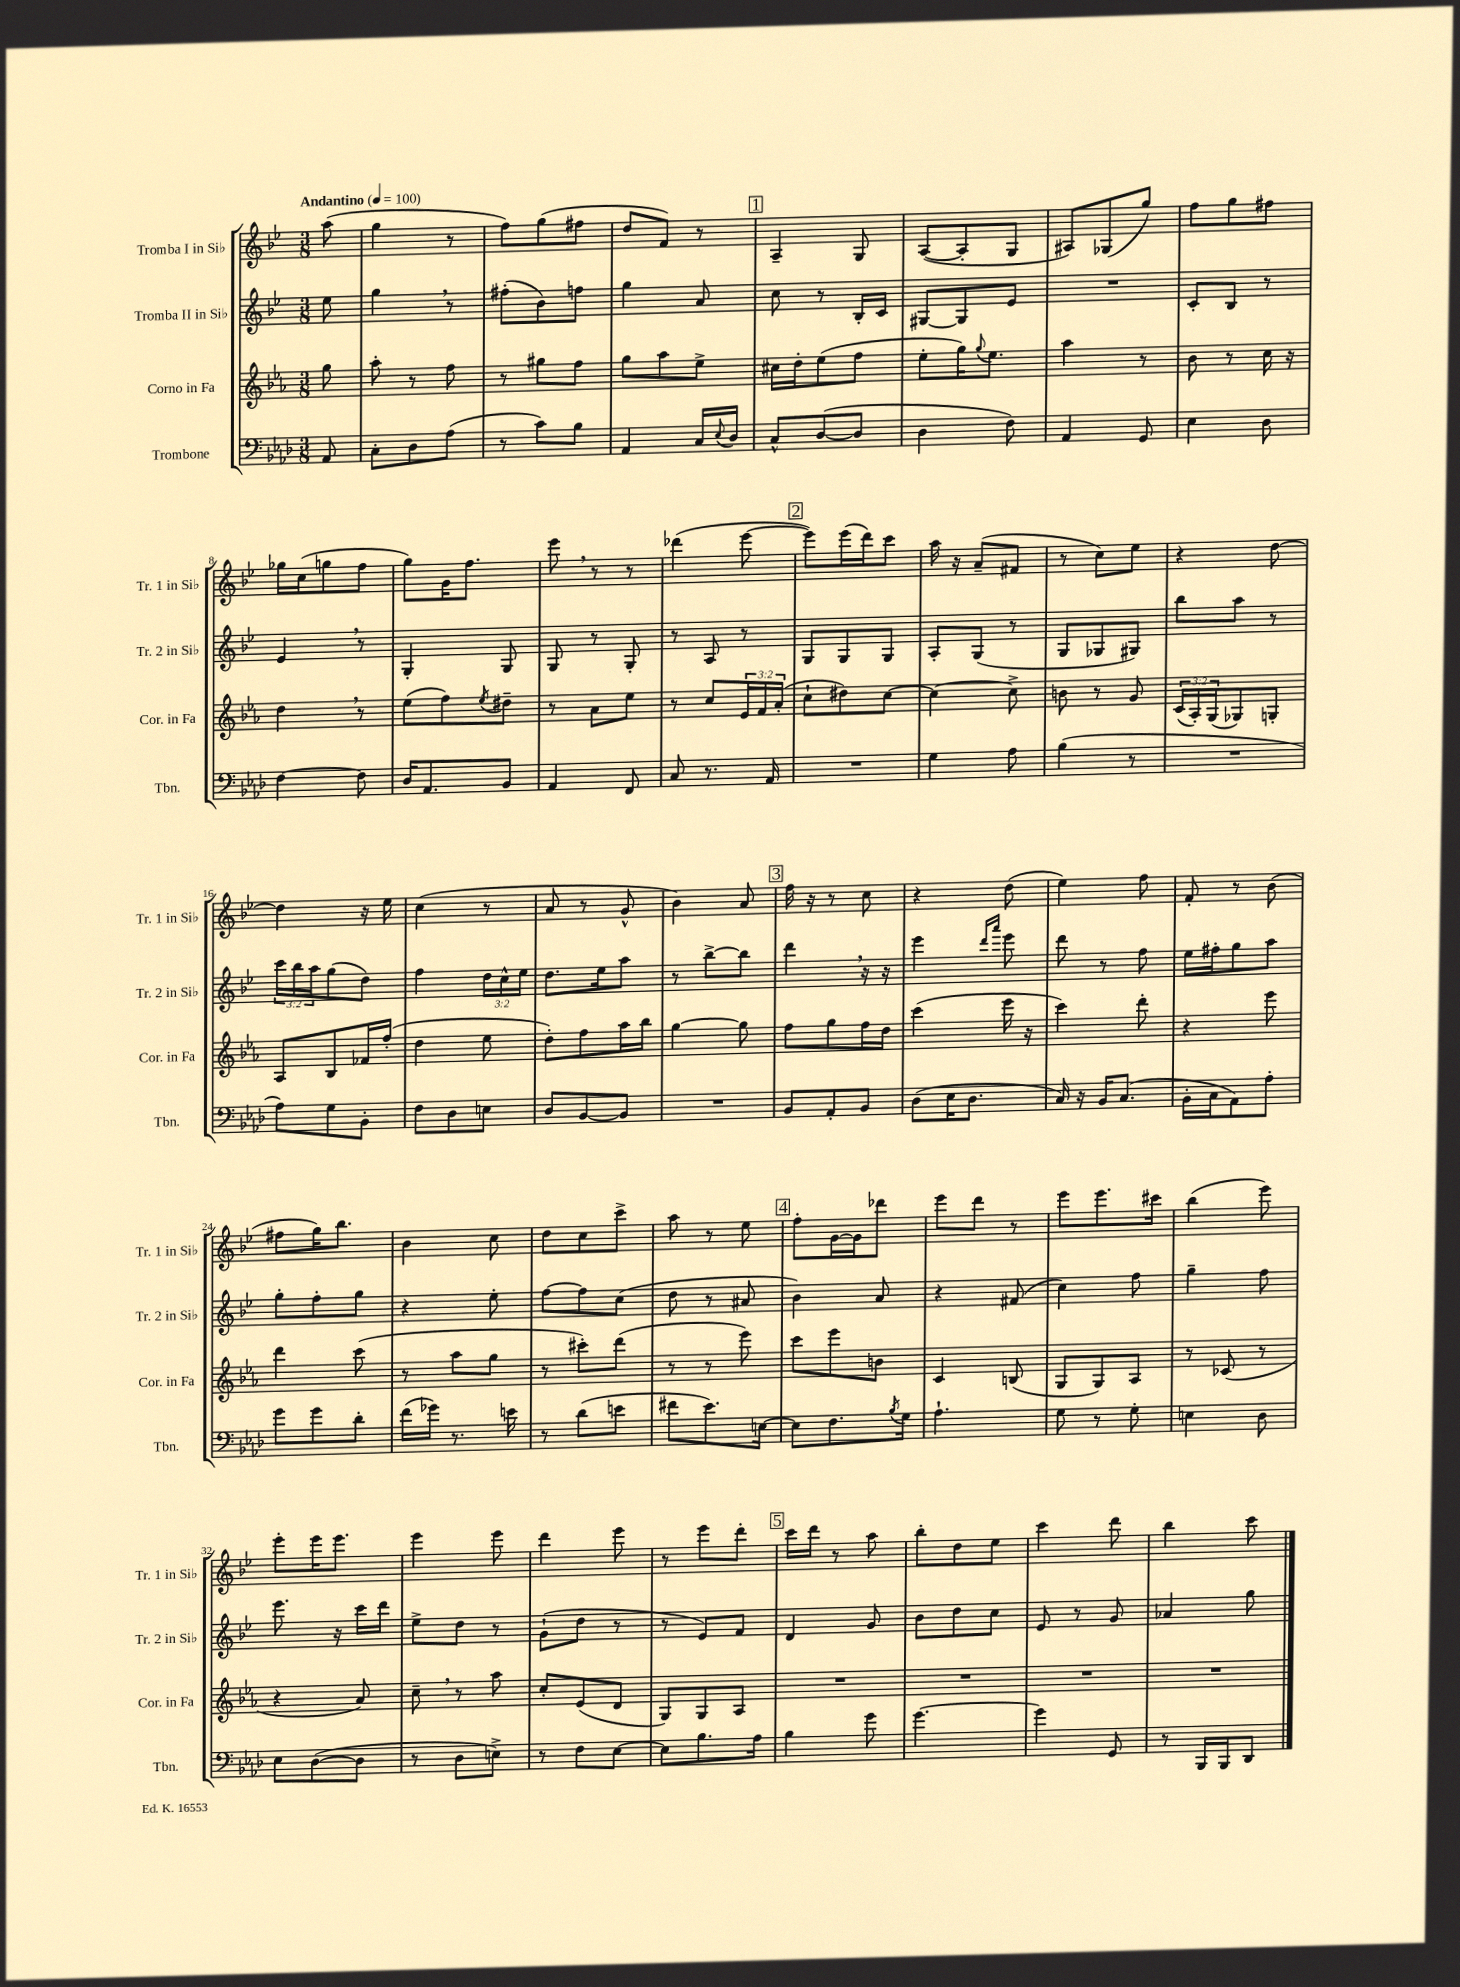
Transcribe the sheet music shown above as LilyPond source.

<<
\new StaffGroup <<
\new Staff = "s0" \with { instrumentName = "Tromba I in Sib" shortInstrumentName = "Tr. 1 in Sib" } {
    \clef treble \key bes \major \numericTimeSignature \time 3/8 \partial 8 \tempo "Andantino" 4 = 100
    a''8( |
    g''4 r8 |
    f''8) g''8( fis''8 |
    d''8 f'8) r8 |
    \mark \markup { \box "1" } a4-- g8 |
    a8~( a8-. g8 |
    ais8) ges8( g''8) |
    f''8 g''8 fis''8 |
    ges''16 c''16( g''8 f''8 |
    g''8) g'16 f''8. |
    ees'''8 \breathe r8 r8 |
    des'''4( ees'''8~ |
    \mark \markup { \box "2" } ees'''8) ees'''16( d'''16) c'''8 |
    a''16 r16 a'8--( fis'8 |
    r8 c''8) ees''8 |
    r4 d''8~ |
    d''4 r16 ees''16 |
    c''4( r8 |
    a'8 r8 g'8-^ |
    bes'4) a'8 |
    \mark \markup { \box "3" } f''16 r16 r8 c''8 |
    r4 d''8( |
    ees''4) f''8 |
    f'8-. r8 bes'8( |
    fis''8 g''16) bes''8. |
    bes'4 c''8 |
    d''8 c''8 c'''8-> |
    a''8 r8 ees''8 |
    \mark \markup { \box "4" } f''8-. g'16~ g'16 des'''8 |
    ees'''8 d'''8 r8 |
    ees'''8 ees'''8. cis'''16 |
    bes''4( ees'''8) |
    ees'''8-. ees'''16 ees'''8. |
    ees'''4 ees'''8 |
    d'''4 ees'''8 |
    r8 ees'''8 d'''8-. |
    \mark \markup { \box "5" } c'''16 d'''16 r8 a''8 |
    bes''8-. d''8 ees''8 |
    c'''4 d'''8 |
    bes''4 c'''8 \bar "|." |
}
\new Staff = "s1" \with { instrumentName = "Tromba II in Sib" shortInstrumentName = "Tr. 2 in Sib" } {
    \clef treble \key bes \major \numericTimeSignature \time 3/8 \override Staff.TupletNumber.text = #tuplet-number::calc-fraction-text \partial 8
    ees''8 |
    g''4 \breathe r8 |
    fis''8-.( bes'8) f''8 |
    g''4 a'8 |
    \mark \markup { \box "1" } c''8 r8 bes16-. c'16 |
    gis8~ gis8 ees'8 |
    R4. |
    c'8-. bes8 r8 |
    ees'4 \breathe r8 |
    g4-. g8 |
    g8 r8 g8-. |
    r8 a8 r8 |
    \mark \markup { \box "2" } g8 g8 g8 |
    a8-. g8( r8 |
    g8 ges8 gis8) |
    bes''8 a''8 r8 |
    \tuplet 3/2 { c'''16 bes''16 a''16 } g''8( d''8) |
    f''4 \tuplet 3/2 { d''16 c''16-^ ees''16 } |
    d''8. ees''16 a''8 |
    r8 bes''8~-> bes''8 |
    \mark \markup { \box "3" } d'''4 \breathe r16 r16 |
    ees'''4 \grace { d'''16 a'''16 } ees'''8 |
    d'''8 r8 f''8 |
    ees''16 fis''16-. g''8 a''8 |
    g''8-. f''8-. g''8 |
    r4 ees''8-. |
    f''8~ f''8 c''8( |
    d''8 r8 ais'8 |
    \mark \markup { \box "4" } bes'4) a'8 |
    r4 fis'8( |
    c''4) f''8 |
    g''4-- f''8 |
    ees'''8. r16 c'''16 d'''16 |
    ees''8-> d''8 r8 |
    g'8-!( d''8 r8 |
    r8 ees'8) f'8 |
    \mark \markup { \box "5" } d'4 g'8 |
    bes'8 d''8 c''8 |
    ees'8 r8 g'8 |
    aes'4 g''8 \bar "|." |
}
\new Staff = "s2" \with { instrumentName = "Corno in Fa" shortInstrumentName = "Cor. in Fa" } {
    \clef treble \key ees \major \numericTimeSignature \time 3/8 \override Staff.TupletNumber.text = #tuplet-number::calc-fraction-text \partial 8
    g''8 |
    aes''8-. r8 f''8 |
    r8 gis''8 f''8 |
    g''8 aes''8 ees''8-> |
    \mark \markup { \box "1" } cis''16 d''16-. ees''8( f''8 |
    ees''8-. g''16) \appoggiatura { g''8 } ees''8. |
    aes''4 r8 |
    bes'8 r8 c''16 r16 |
    d''4 \breathe r8 |
    ees''8( f''8) \acciaccatura { ees''8 } dis''8-- |
    r8 aes'8 ees''8 |
    r8 c''8 \tuplet 3/2 { ees'16 f'16 aes'16-.( } |
    \mark \markup { \box "2" } c''8-! dis''8) c''8~ |
    c''4~ c''8-> |
    b'8 r8 g'8 |
    \tuplet 3/2 { c'16( aes16-.) g16( } ges8) g8-. |
    aes8 bes8 fes'16 f''16-.( |
    d''4 ees''8 |
    d''8-.) f''8 aes''16 bes''16 |
    g''4~ g''8 |
    \mark \markup { \box "3" } f''8 g''8 f''16 d''16 |
    c'''4( ees'''16 r16 |
    c'''4) d'''8-. |
    r4 ees'''8 |
    d'''4 c'''8( |
    r8 aes''8 g''8 |
    r8 cis'''8-.) d'''8( |
    r8 r8 ees'''8) |
    \mark \markup { \box "4" } c'''8 ees'''8 b'8 |
    c'4 b8( |
    g8 g8) aes8 |
    r8 ces'8( r8 |
    r4 aes'8) |
    c''8-- \breathe r8 aes''8 |
    c''8-. ees'8( d'8 |
    g8) g8 aes8 |
    \mark \markup { \box "5" } R4. |
    R4. |
    R4. |
    R4. \bar "|." |
}
\new Staff = "s3" \with { instrumentName = "Trombone" shortInstrumentName = "Tbn." } {
    \clef bass \key aes \major \numericTimeSignature \time 3/8 \partial 8
    aes,8 |
    c8-. des8 aes8( |
    r8 c'8) bes8 |
    aes,4 c16 \appoggiatura { ees8 } des16 |
    \mark \markup { \box "1" } c8-^ des8~( des8 |
    des4 f8) |
    aes,4 g,8 |
    ees4 des8 |
    f4~ f8 |
    des16 aes,8. bes,8 |
    aes,4 f,8 |
    c8 r8. aes,16 |
    \mark \markup { \box "2" } R4. |
    g4 aes8 |
    bes4( r8 |
    R4. |
    aes8) g8 bes,8-. |
    f8 des8 e8 |
    des8 bes,8~ bes,8 |
    R4. |
    \mark \markup { \box "3" } bes,8 aes,8-. bes,8 |
    des8( ees16 des8. |
    c16) r16 bes,16 c8.( |
    bes,16-. c16 aes,8) aes8-. |
    g'8 g'8 des'8-. |
    f'16( ges'16) r8. e'16 |
    r8 des'8( e'8 |
    fis'8 ees'8.) e16~ |
    \mark \markup { \box "4" } e8 f8. \acciaccatura { bes8 } g16 |
    aes4.-! |
    g8 r8 g8-. |
    e4 des8 |
    ees8 des8~( des8 |
    r8 des8 e8->) |
    r8 f8 ees8~ |
    ees8 bes8. aes16 |
    \mark \markup { \box "5" } bes4 g'8 |
    g'4.~ |
    g'4 g,8 |
    r8 bes,,16 bes,,16 des,8 \bar "|." |
}
>>
>>
